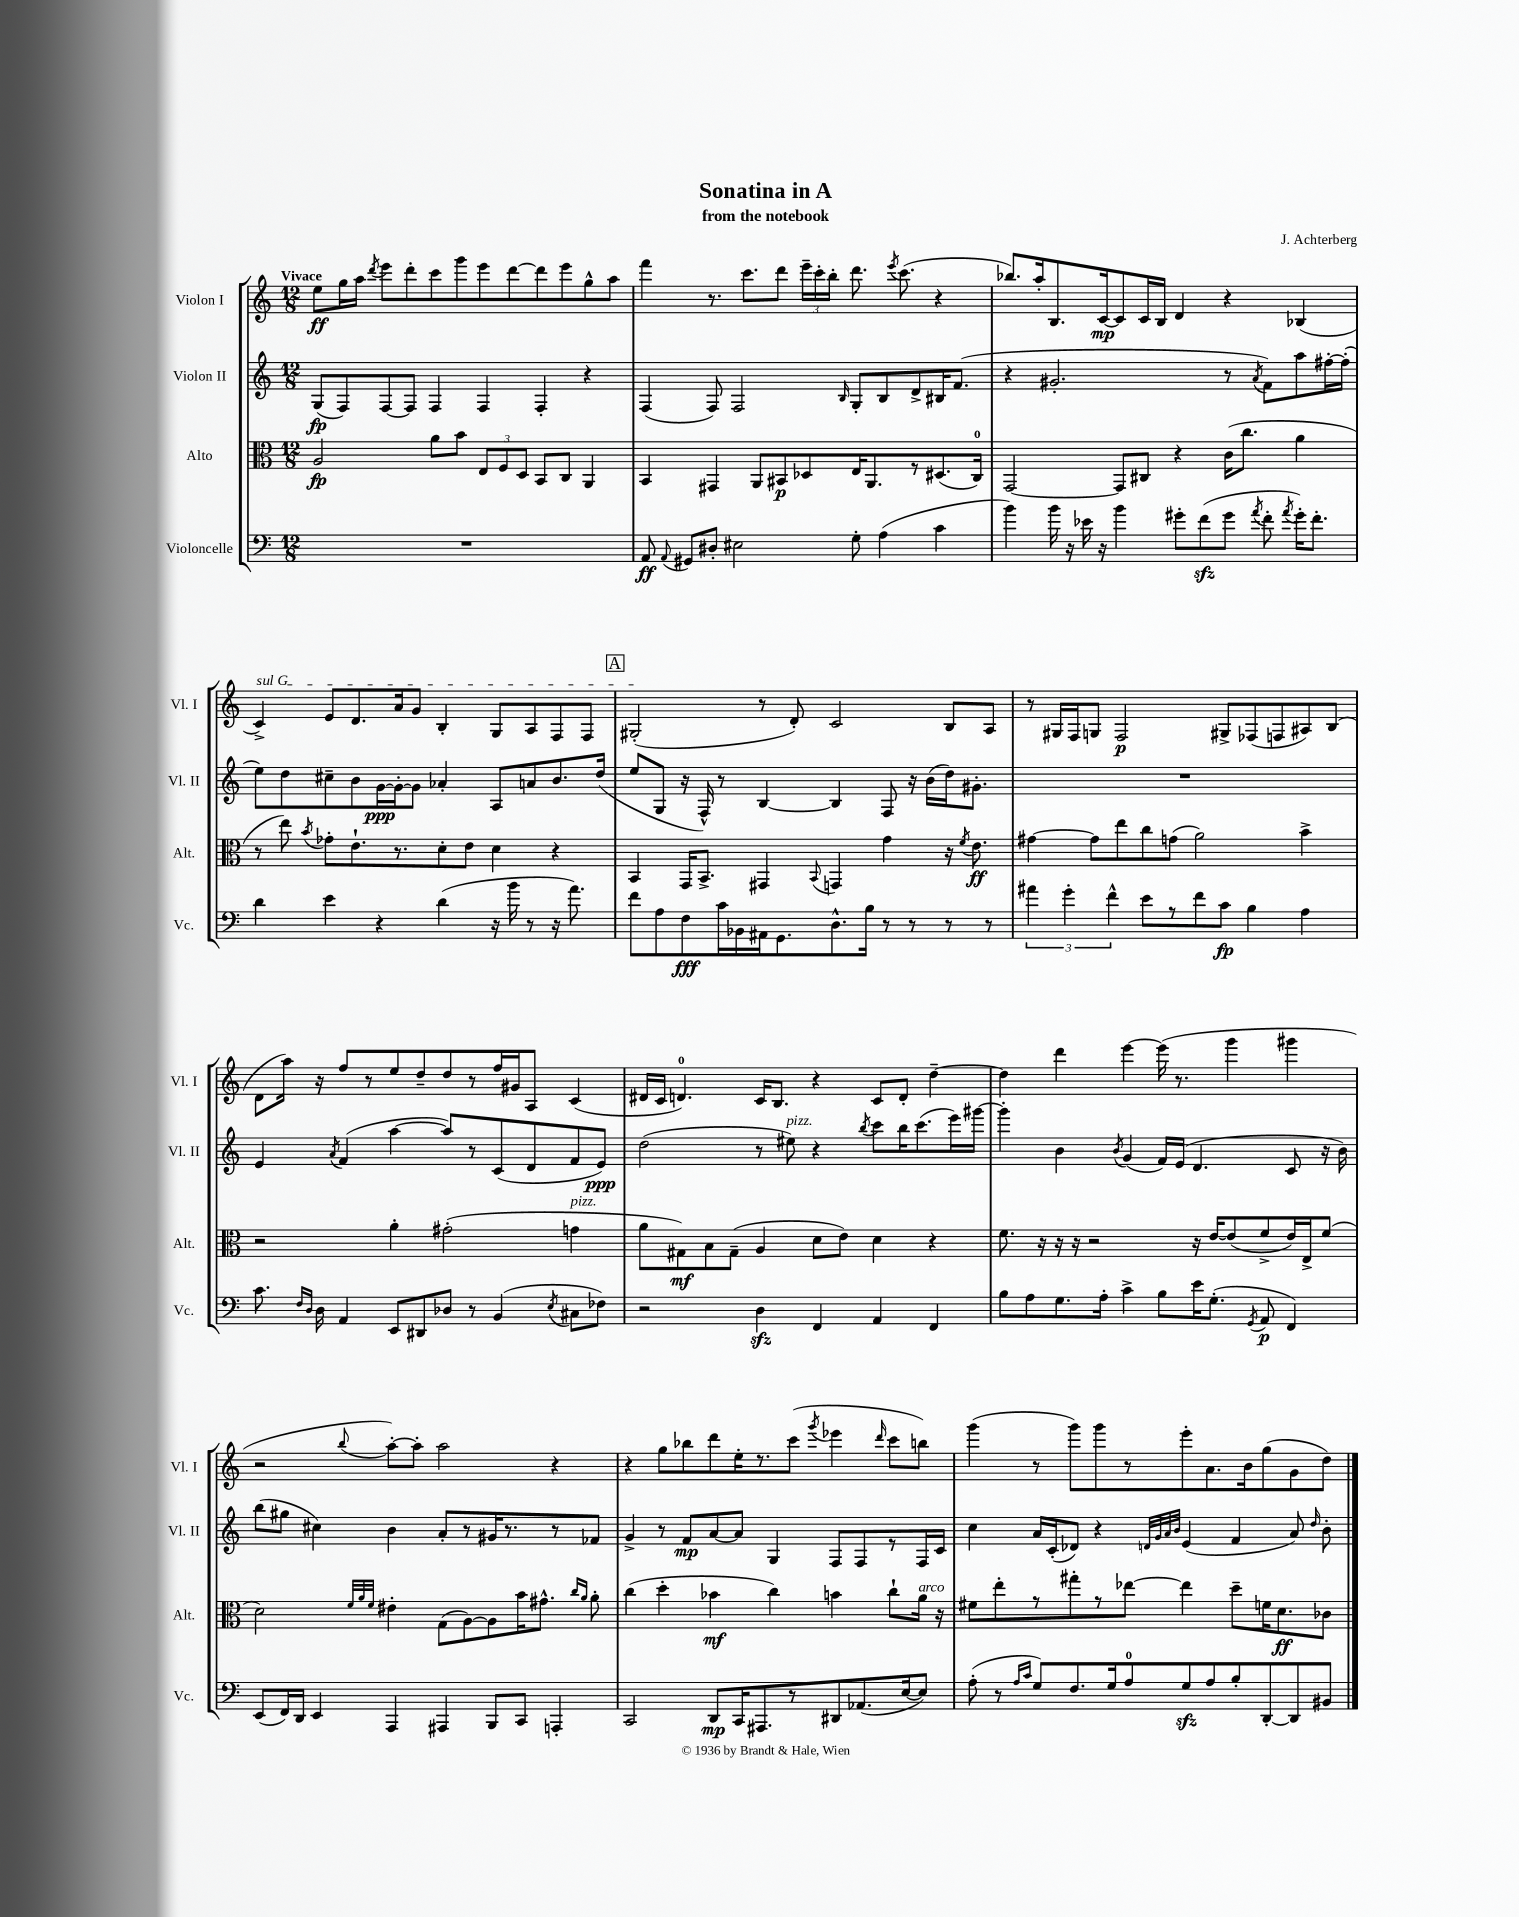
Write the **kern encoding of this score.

**kern	**dynam	**kern	**dynam	**kern	**dynam	**kern	**dynam
*part4	*part4	*part3	*part3	*part2	*part2	*part1	*part1
*staff4	*staff4	*staff3	*staff3	*staff2	*staff2	*staff1	*staff1
*I"Violoncelle	*	*I"Alto	*	*I"Violon II	*	*I"Violon I	*
*I'Vc.	*	*I'Alt.	*	*I'Vl. II	*	*I'Vl. I	*
*clefF4	*	*clefC3	*	*clefG2	*	*clefG2	*
*k[]	*	*k[]	*	*k[]	*	*k[]	*
*M12/8	*	*M12/8	*	*M12/8	*	*M12/8	*
=1	=1	=1	=1	=1	=1	=1	=1
!	!	!	!	!	!	!LO:TX:a:B:t=Vivace	!
1.r	.	2A/	fp	(8G/L	fp	8ee\L	ff
.	.	.	.	8F/)	.	16gg\L	.
.	.	.	.	.	.	16aa\JJ	.
.	.	.	.	.	.	8qddd/	.
.	.	.	.	[8F/	.	8eee\L	.
.	.	.	.	8F/J]	.	8ddd'\	.
.	.	8a\L	.	4F/	.	8ccc\	.
.	.	8b\J	.	.	.	8ggg\	.
.	.	12E/L	.	4F/	.	8eee\	.
.	.	12F/	.	.	.	.	.
.	.	.	.	.	.	[8ddd\	.
.	.	12D/J	.	.	.	.	.
.	.	8BB/L	.	4F'/	.	8ddd\]	.
.	.	8C/J	.	.	.	8eee\	.
.	.	4AA/	.	4r	.	8gg^^\	.
.	.	.	.	.	.	8aa\J	.
=2	=2	=2	=2	=2	=2	=2	=2
8AA/	ff	4BB/	.	(4F/	.	4fff\	.
8qqAA/	.	.	.	.	.	.	.
8GG#X/L	.	.	.	.	.	.	.
8D#X'/J	.	4GG#X/	.	8F/)	.	8.r	.
2E#X\	.	.	.	2F/	.	.	.
.	.	.	.	.	.	8.ccc\L	.
.	.	8AA/L	.	.	.	.	.
.	.	8BB#X/	p	.	.	8ddd\J	.
.	.	8D-X/	.	.	.	24eee~\LL	.
.	.	.	.	.	.	24ccc'\	.
.	.	.	.	.	.	24bb'\JJ	.
.	.	.	.	16qqB/	.	.	.
8G'\	.	16E/K	.	8G'/L	.	8.ddd\	.
.	.	8.AA/	.	.	.	.	.
(4A\	.	.	.	8B/	.	.	.
.	.	.	.	.	.	8qeee/	.
.	.	.	.	.	.	(8.ccc\	.
.	.	8r	.	8d^/	.	.	.
4c\	.	(8.D#X/	.	16B#X/K	.	4r	.
.	.	.	.	(8.f/J	.	.	.
.	.	16C/Jk)	.	.	.	.	.
=3	=3	=3	=3	=3	=3	=3	=3
4b\)	.	[2GG/	.	4r	.	8.bb-X/L)	.
.	.	.	.	.	.	16aa'/k	.
16b\	.	.	.	2.g#X'/	.	8.B/	.
16r	.	.	.	.	.	.	.
16e-X\	.	.	.	.	.	.	.
16r	.	.	.	.	.	[16c/k	mp
4b\	.	8GG/L]	.	.	.	8c/]	.
.	.	8C#X/J	.	.	.	16c/L	.
.	.	.	.	.	.	16B/JJ	.
8g#X'\L	.	4r	.	.	.	4d/	.
(8fzz\	.	.	.	.	.	.	.
8g#\J	.	(16c\KL	.	8r	.	4r	.
.	.	8.cc\J	.	.	.	.	.
8qa/	.	.	.	8qa/	.	.	.
8f'\	.	.	.	8f\L)	.	.	.
8qa/	.	.	.	.	.	.	.
16g#'\KL)	.	4a\	.	8aa\	.	(4B-X/	.
8.f'\J	.	.	.	.	.	.	.
.	.	.	.	[16ff#X'\L	.	.	.
.	.	.	.	(16ff#'\JJ]	.	.	.
!!LO:LB:g=z
=4	=4	=4	=4	=4	=4	=4	=4
!	!	!	!	!	!	!LO:TX:a:i:t=sul G	!
4d\	.	8r	.	8ee\L)	.	4c^/)	.
.	.	8ee\)	.	8dd\	.	.	.
.	.	8qb/	.	.	.	.	.
4e\	.	8g-X'\L	.	8cc#X~\	.	8e/L	.
.	.	8.e`\	.	8b\	.	8.d/	.
4r	.	.	.	[16g\L	ppp	.	.
.	.	8.r	.	16g'\J_	.	16a/k	.
.	.	.	.	8g\J]	.	8g/J	.
(4d\	.	8d'\	.	4a-X'/	.	4B'/	.
.	.	8e\J	.	.	.	.	.
16r	.	4d\	.	8A/L	.	8G/L	.
16b\	.	.	.	.	.	.	.
8r	.	.	.	8an/	.	8A/	.
16r	.	4r	.	8.b/	.	8F/	.
8.a\)	.	.	.	.	.	.	.
.	.	.	.	.	.	8F/J	.
.	.	.	.	(16dd/Jk	.	.	.
!!LO:REH:place=s1:t=A
=5	=5	=5	=5	=5	=5	=5	=5
8f\L	.	4BB/	.	8ee/L	.	(2G#X'/	.
8A\	.	.	.	8G/J	.	.	.
8F\	fff	16GG/KL	.	16r	.	.	.
.	.	8.BB^/J	.	16F^^/)	.	.	.
16c\L	.	.	.	8r	.	.	.
16BB-X\	.	.	.	.	.	.	.
16AA#X\J	.	4GG#X/	.	[4B/	.	8r	.
8.GG\	.	.	.	.	.	.	.
.	.	.	.	.	.	8d'/)	.
.	.	8qqBB/	.	.	.	.	.
8.D^^\	.	4GGn/	.	4B/]	.	2c/	.
16B\Jk	.	.	.	.	.	.	.
8r	.	4g\	.	8F/	.	.	.
8r	.	.	.	16r	.	.	.
.	.	.	.	(16b\LL	.	.	.
8r	.	16r	.	16dd\J)	.	8B/L	.
.	.	8qf/	.	.	.	.	.
.	.	8.e\	ff	8.g#X'\J	.	.	.
8r	.	.	.	.	.	8A/J	.
=6	=6	=6	=6	=6	=6	=6	=6
6a#X\	.	[4g#X\	.	1.r	.	8r	.
.	.	.	.	.	.	16G#X/LL	.
6g'\	.	.	.	.	.	.	.
.	.	.	.	.	.	16F/J	.
.	.	8g#\L]	.	.	.	8Gn/J	.
6f^^\	.	.	.	.	.	.	.
.	.	8ee\	.	.	.	2F/	p
8e\L	.	8cc\	.	.	.	.	.
8r	.	(8gn\J	.	.	.	.	.
8f\	.	2a\)	.	.	.	.	.
8c\J	fp	.	.	.	.	8G#X^/L	.
4B\	.	.	.	.	.	(8F-X/	.
.	.	.	.	.	.	8Fn/	.
4A\	.	4b^\	.	.	.	8A#X/)	.
.	.	.	.	.	.	(8B/J	.
!!LO:LB:g=z
=7	=7	=7	=7	=7	=7	=7	=7
8.c\	.	2r	.	4e/	.	8d\L	.
.	.	.	.	.	.	16aa\Jk)	.
16qqF/LL	.	.	.	.	.	.	.
16qqD/JJ	.	.	.	.	.	.	.
16D\	.	.	.	.	.	16r	.
.	.	.	.	8qa/	.	.	.
4AA/	.	.	.	(4f/	.	8ff/L	.
.	.	.	.	.	.	8r	.
8EE/L	.	4a'\	.	[4aa\	.	8ee/	.
8DD#X/	.	.	.	.	.	8dd~/	.
8D-X/J	.	(2g#X'\	.	8aa/L])	.	8dd/	.
8r	.	.	.	8r	.	8r	.
(4BB/	.	.	.	(8c/	.	16ff/L	.
.	.	.	.	.	.	16g#X/J	.
.	.	.	.	8d/	.	8A/J	.
8qE/	.	.	.	.	.	.	.
!	!	!LO:TX:a:i:t=pizz.	!	!	!	!	!
8C#X\L	.	4gn\	.	8f/	.	(4c/	.
8F-X\J)	.	.	.	8e/J)	ppp	.	.
=8	=8	=8	=8	=8	=8	=8	=8
2r	.	8a\L	.	(2dd\	.	16d#X/LL	.
.	.	.	.	.	.	16c/JJ	.
.	.	8G#X\)	mf	.	.	4.dn/)	.
.	.	8B\	.	.	.	.	.
.	.	(8G#~\J	.	.	.	.	.
4Dzz\	.	4A/	.	8r	.	16c/KL	.
.	.	.	.	.	.	8.B/J	.
!	!	!	!	!LO:TX:a:i:t=pizz.	!	!	!
.	.	.	.	8ee#X\)	.	.	.
4FF/	.	8d\L	.	4r	.	4r	.
.	.	8e\J)	.	.	.	.	.
.	.	.	.	8qbb/	.	.	.
4AA/	.	4d\	.	8ccc\L	.	8c/L	.
.	.	.	.	16bb\K	.	8d'/J	.
.	.	.	.	(8.ccc\	.	.	.
4FF/	.	4r	.	.	.	[4dd~\	.
.	.	.	.	16eee\L)	.	.	.
.	.	.	.	[16ggg#X\JJ	.	.	.
=9	=9	=9	=9	=9	=9	=9	=9
8B\L	.	8.f\	.	4ggg#'\]	.	4dd\]	.
8A\	.	.	.	.	.	.	.
.	.	16r	.	.	.	.	.
8.G\	.	16r	.	4b\	.	4ddd\	.
.	.	16r	.	.	.	.	.
.	.	2r	.	.	.	.	.
16A'\Jk	.	.	.	.	.	.	.
.	.	.	.	8qb/	.	.	.
4c^\	.	.	.	(4g/	.	[4eee\	.
8B\L	.	.	.	16f/LL)	.	(16eee\]	.
.	.	.	.	(16e/JJ	.	8.r	.
16e\K	.	16r	.	4.d/	.	.	.
(8.G'\J	.	[16e/KL	.	.	.	.	.
.	.	(8e/]	.	.	.	4ggg\	.
8qGG/	.	.	.	.	.	.	.
8AA/	p	8f^/	.	.	.	.	.
4FF/)	.	16e/L)	.	8c/	.	4ggg#X\	.
.	.	16E^/J	.	.	.	.	.
.	.	(8f/J	.	16r	.	.	.
.	.	.	.	16b\)	.	.	.
!!LO:LB:g=z
=10	=10	=10	=10	=10	=10	=10	=10
(8EE/L	.	2d\)	.	(8bb\L	.	2r	.
16FF/L)	.	.	.	8gg#X\J	.	.	.
16DD/JJ	.	.	.	.	.	.	.
4EE/	.	.	.	4cc#X\)	.	.	.
.	.	32qqf/LLL	.	.	.	.	.
.	.	32qqa/	.	.	.	.	.
.	.	32qqf/JJJ	.	.	.	8qqbb/	.
4AAA/	.	4e#X'\	.	4b\	.	[8aa'\L)	.
.	.	.	.	.	.	8aa'\J]	.
4AAA#X/	.	(8G\L	.	8a'/L	.	2aa\	.
.	.	[8A\)	.	8r	.	.	.
8BBB/L	.	8A\]	.	16g#X/K	.	.	.
.	.	.	.	8.r	.	.	.
8CC/J	.	16b\K	.	.	.	.	.
.	.	8.g#X^^\J	.	.	.	.	.
4AAAn'/	.	.	.	8r	.	4r	.
.	.	16qqcc/LL	.	.	.	.	.
.	.	16qqa/JJ	.	.	.	.	.
.	.	8a'\	.	8f-X/J	.	.	.
=11	=11	=11	=11	=11	=11	=11	=11
2CC/	.	(4cc\	.	4g^/	.	4r	.
.	.	4dd'\	.	8r	.	8gg\L	.
.	.	.	.	8f/L	mp	8bb-X\	.
8DD/L	mp	4b-X\	mf	[8a/	.	8ddd\	.
16CC/K	.	.	.	8a/J]	.	16ee'\K	.
8.AAA#X/	.	.	.	.	.	8.r	.
.	.	4cc\)	.	4G/	.	.	.
8r	.	.	.	.	.	(8ccc\J	.
.	.	.	.	.	.	8qggg/	.
8DD#X/	.	4bn\	.	8F/L	.	4eee-X\	.
(8.AA-X/	.	.	.	8F/	.	.	.
.	.	.	.	.	.	16qqddd/	.
.	.	8cc`\L	.	8r	.	8ccc\L	.
[16E/k	.	.	.	.	.	.	.
!	!	!LO:TX:a:i:t=arco	!	!	!	!	!
8E/J])	.	16a\Jk	.	16F/L	.	8bbn\J)	.
.	.	16r	.	16c/JJ	.	.	.
=12	=12	=12	=12	=12	=12	=12	=12
(8A'\	.	8f#X\L	.	4cc\	.	(4ggg\	.
8r	.	8ee'\	.	.	.	.	.
16qqA/LL	.	.	.	.	.	.	.
16qqc/JJ	.	.	.	.	.	.	.
8G/L)	.	8r	.	16a/LL	.	8r	.
.	.	.	.	(16c'/J	.	.	.
8.F/	.	8gg#X'\	.	8d-X/J)	.	8ggg\L)	.
.	.	8r	.	4r	.	8ggg\	.
16G/k	.	.	.	.	.	.	.
8A/	.	[8ee-X\J	.	.	.	8r	.
.	.	.	.	32qqdn/LLL	.	.	.
.	.	.	.	32qqg/	.	.	.
.	.	.	.	32qqa/	.	.	.
.	.	.	.	32qqb/JJJ	.	.	.
8Gzz/	.	4ee-\]	.	(4e/	.	8eee'\	.
8A/	.	.	.	.	.	8.a\	.
8B'/	.	8dd~\L	.	4f/	.	.	.
.	.	.	.	.	.	16b\k	.
[8DD'/	.	16fn\K	.	.	.	(8gg\	.
.	.	8.d\	ff	.	.	.	.
8DD/]	.	.	.	8a/)	.	8g\	.
.	.	.	.	16qqdd/	.	.	.
8BB#X/J	.	8c-X\J	.	8b'\	.	8dd\J)	.
==	==	==	==	==	==	==	==
*-	*-	*-	*-	*-	*-	*-	*-
